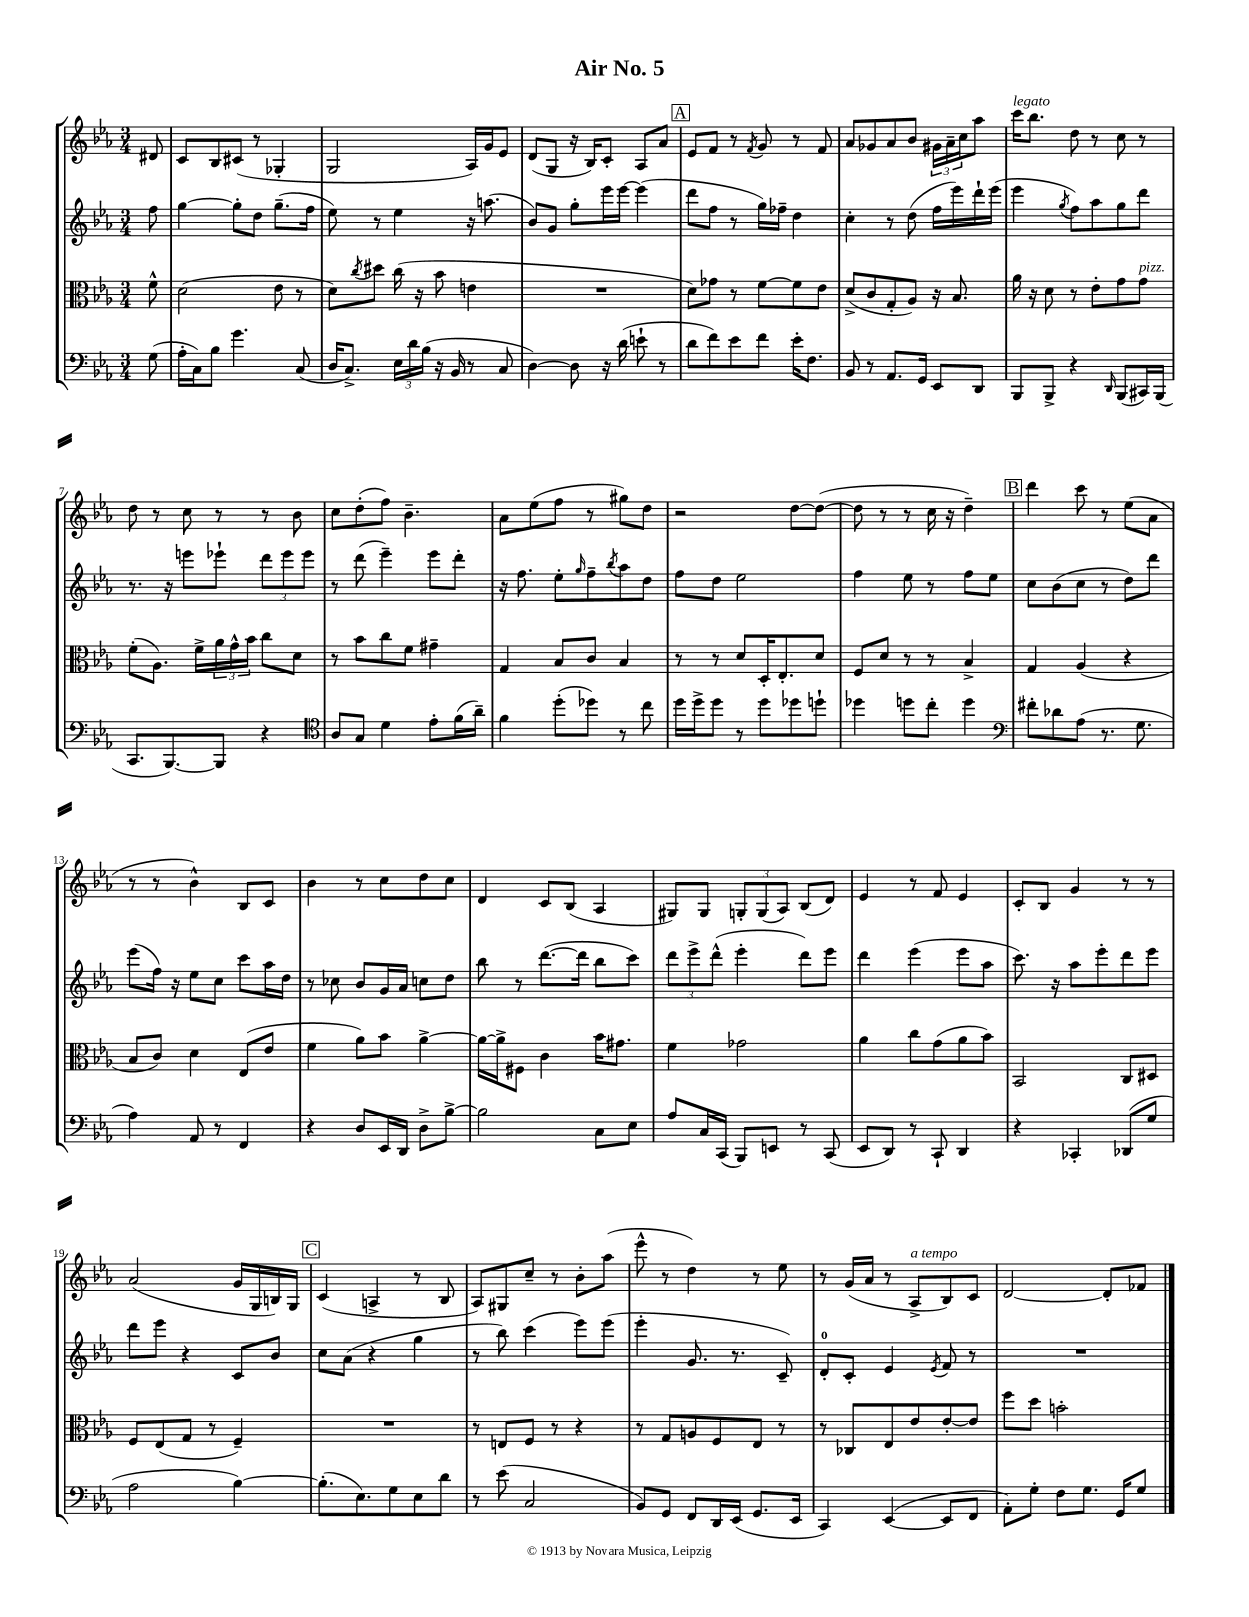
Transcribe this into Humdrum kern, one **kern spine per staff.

**kern	**kern	**kern	**kern
*staff4	*staff3	*staff2	*staff1
*clefF4	*clefC3	*clefG2	*clefG2
*k[b-e-a-]	*k[b-e-a-]	*k[b-e-a-]	*k[b-e-a-]
*M3/4	*M3/4	*M3/4	*M3/4
(8G\	8f^^\	8ff\	8d#/
=	=	=	=
16A-'\LL	(2d\	[4gg\	8c/L
16C\J)	.	.	.
8B-\J	.	.	8B-/
4.g\	.	8gg'\]L	(8c#/J
.	.	8dd\J	8r
.	8e-\	(8.gg~\L	4G-'/
(8C/	8r	.	.
.	.	16ff\Jk	.
=	=	=	=
16D/LK	8d\L)	8ee-\)	2G/
8.C^/J)	.	.	.
.	8qcc/	.	.
.	8dd#\J	8r	.
24E-\LL	(16cc\	4ee-\	.
24d\	.	.	.
.	16r	.	.
(24B-\JJ	.	.	.
16r	8b-\	.	.
16BB-/	.	.	.
8r	4e\	16r	16A-/LL)
.	.	(8.aa\	16g/J
8C/	.	.	8e-/J
=	=	=	=
[4D\)	2.r	8b-/L)	(8d/L
.	.	8g/J	8G/J
8D\]	.	8gg'\L	16r
.	.	.	16B-/LK)
16r	.	16eee-\L	8c'/J
(16d\	.	[16eee-\JJ	.
8e`\	.	(4eee-\]	8A-/L
8r	.	.	8a-/J
=	=	=	=
8d\L	8d\L)	8ddd\L	8e-/L
8f\)	8g-\J	8ff\J	8f/J
8e-\	8r	8r	8r
.	.	.	8qf/
8f\J	[8f\L	16gg\LL)	8g/
.	.	16ff-~\JJ	.
16e-'\LK	8f\]	4dd\	8r
8.F\J	.	.	.
.	8e-\J	.	8f/
=	=	=	=
8BB-/	(8d^/L	4cc'\	8a-/L
8r	8c/	.	8g-/
8.AA-/L	8G'/	8r	8a-/
.	8A-/J)	(8dd\	8b-/J
16GG/Jk	.	.	.
8EE-/L	16r	16ff\LL	24g#\LL
.	.	.	24a-~\
.	8.B-/	16eee-\)	.
.	.	.	24cc\J
8DD/J	.	16ddd`\	8aa-\J
.	.	(16eee-\JJ	.
=	=	=	=
8BBB-/L	16a-\	4eee-\	16ccc\LK
.	16r	.	8.bb-\J
8BBB-^/J	8d\	.	.
.	.	8qgg/	.
4r	8r	8ff\L)	8dd\
.	8e-'\L	8aa-\	8r
16qqDD/	.	.	.
(8BBB-/L	8g\	8gg\	8cc\
16CC#/L)	8g\J	8ddd\J	8r
(16BBB-/JJ	.	.	.
=	=	=	=
8.CC/L	(8f'\L	8.r	8dd\
.	8.A-\J)	.	8r
[8.BBB-/)	.	16r	.
.	.	8eee\L	8cc\
.	16f^\LL	.	.
8BBB-/]J	24a-\	8eee-`\J	8r
.	24g^^\	.	.
.	24b-\JJ	.	.
4r	8cc\L	12ddd\L	8r
.	.	12eee-\	.
.	8d\J	.	8b-\
.	.	12eee-\J	.
=	=	=	=
*clefC4	*	*	*
8A-/L	8r	8r	8cc\L
8G/J	8b-\L	(8ddd\	(8dd'\
4d\	8cc\	4eee-~\)	8ff\J)
.	8f\J	.	4.b-~\
8e-'\L	4g#~\	8eee-\L	.
(16f\L	.	8ddd'\J	.
16a-~\JJ)	.	.	.
=	=	=	=
4f\	4G/	16r	8a-\L
.	.	8.ff\	.
.	.	.	(8ee-\
(8dd'\L	8B-/L	8ee-'\L	8ff\J
.	.	16qqgg/	.
8dd-\J)	8c/J	8ff~\	8r
.	.	8qbb-/	.
8r	4B-/	8aa-\	8gg#\L)
8cc\	.	8dd\J	8dd\J
=	=	=	=
16dd\LL	8r	8ff\L	2r
16dd^\J	.	.	.
8dd\J	8r	8dd\J	.
8r	8d/L	2ee-\	.
8dd\L	16D'/K	.	.
.	8.E-'/	.	.
8dd-\	.	.	[8dd\L
8dd`\J	8d/J	.	(8dd\_J
=	=	=	=
4dd-\	8F/L	4ff\	8dd\]
.	8d/J	.	8r
8dd\L	8r	8ee-\	8r
8cc'\J	8r	8r	16cc\
.	.	.	16r
4dd\	4B-^/	8ff\L	4dd~\)
.	.	8ee-\J	.
=	=	=	=
*clefF4	*	*	*
8f#'\L	4G/	8cc\L	4ddd\
8d-\	.	(8b-\	.
(8A-\J	(4A-/	8cc\J	8ccc\
8.r	.	8r	8r
.	4r	8dd\L)	(8ee-\L
8.G\	.	.	.
.	.	8ddd\J	8a-\J
=	=	=	=
4A-\)	8B-/L	(8eee-\L	8r
.	8c/J)	16ff\Jk)	8r
.	.	16r	.
8AA-/	4d\	8ee-\L	4b-^^\)
8r	.	8cc\J	.
4FF/	(8E-/L	8ccc\L	8B-/L
.	8e-/J	16aa-\L	8c/J
.	.	16dd\JJ	.
=	=	=	=
4r	4f\	8r	4b-\
.	.	8cc-\	.
8D/L	8a-\L)	8b-/L	8r
16EE-/L	8b-\J	16g/L	8cc\L
16DD/JJ	.	16a-/JJ	.
8D^\L	[4a-^\	8cc\L	8dd\
[8B-^\J	.	8dd\J	8cc\J
=	=	=	=
2B-\]	16a-\_LL	8bb-\	4d/
.	16a-^\]J	.	.
.	8F#\J	8r	.
.	4c\	([8.ddd\L	8c/L
.	.	.	(8B-/J
.	.	16ddd\]Jk	.
8C\L	16b-\LK	8bb-\L	4A-/
.	8.g#\J	.	.
8E-\J	.	8ccc\J)	.
=	=	=	=
8A-/L	4f\	12ddd\L	8G#/L)
.	.	12eee-^\	.
16C/L	.	.	8G#/J
.	.	(12ddd^^\J	.
(16CC/JJ	.	.	.
8BBB-/L)	2g-\	4eee-'\	12G'/L
.	.	.	(12G/
8EE/J	.	.	.
.	.	.	12A-/J)
8r	.	8ddd\L)	(8B-/L
(8CC/	.	8eee-\J	8d/J)
=	=	=	=
8EE-/L	4a-\	4ddd\	4e-/
8DD/J)	.	.	.
8r	8cc\L	(4eee-\	8r
8CC`/	(8g\	.	8f/
4DD/	8a-\	8eee-\L	4e-/
.	8b-\J)	8aa-\J	.
=	=	=	=
4r	2BB-/	8.ccc\)	8c'/L
.	.	.	8B-/J
.	.	16r	.
4CC-'/	.	8aa-\L	4g/
.	.	8eee-'\	.
(8DD-/L	8C/L	8ddd\	8r
8G/J	8D#/J	8eee-\J	8r
=	=	=	=
2A-\	8F/L	8ddd\L	(2a-/
.	(8E-/	8eee-\J	.
.	8G/J	4r	.
.	8r	.	.
[4B-\)	4F~/)	8c/L	16g/LL
.	.	.	16G/
.	.	8b-/J	16B/)
.	.	.	16G/JJ
=	=	=	=
(8.B-'\]L	2.r	8cc\L	(4c/
.	.	(8a-\J	.
8.E-\)	.	.	.
.	.	4r	4A^/
8G\	.	.	.
8E-\	.	4gg\	8r
8d\J	.	.	8B-/
=	=	=	=
8r	8r	8r	8A-/L)
(8e-\	8E/L	8bb-\)	8G#/
2C/	8F/J	(4ccc\	8cc~/J
.	8r	.	8r
.	4r	8eee-\L)	8b-'\L
.	.	(8eee-\J	(8aa-\J
=	=	=	=
8BB-/L)	8r	4eee-'\	8eee-^^\
8GG/J	8G/L	.	8r
8FF/L	8A/	8.g/	4dd\)
16DD/L	8F/	.	.
(16EE-/JJ	.	8.r	.
8.GG/L	8E-/J	.	8r
.	8r	8c~/)	8ee-\
16EE-/Jk	.	.	.
=	=	=	=
4CC/)	8r	8d'/L	8r
.	8C-/L	8c'/J	(16g/LL
.	.	.	16a-/JJ
([4EE-/	8E-/	4e-/	8r
.	8e-/	.	8A-^/L
.	.	8qe-/	.
8EE-/]L	[8e-'/	8f/	8B-/)
8FF/J	8e-/]J	8r	8c/J
=	=	=	=
8AA-'\L)	8ff\L	2.r	[2d/
8G'\J	8dd\J	.	.
8F\L	2b'\	.	.
8.G\J	.	.	.
.	.	.	8d'/]L
16GG/LK	.	.	.
8G/J	.	.	8f-/J
==	==	==	==
*-	*-	*-	*-
